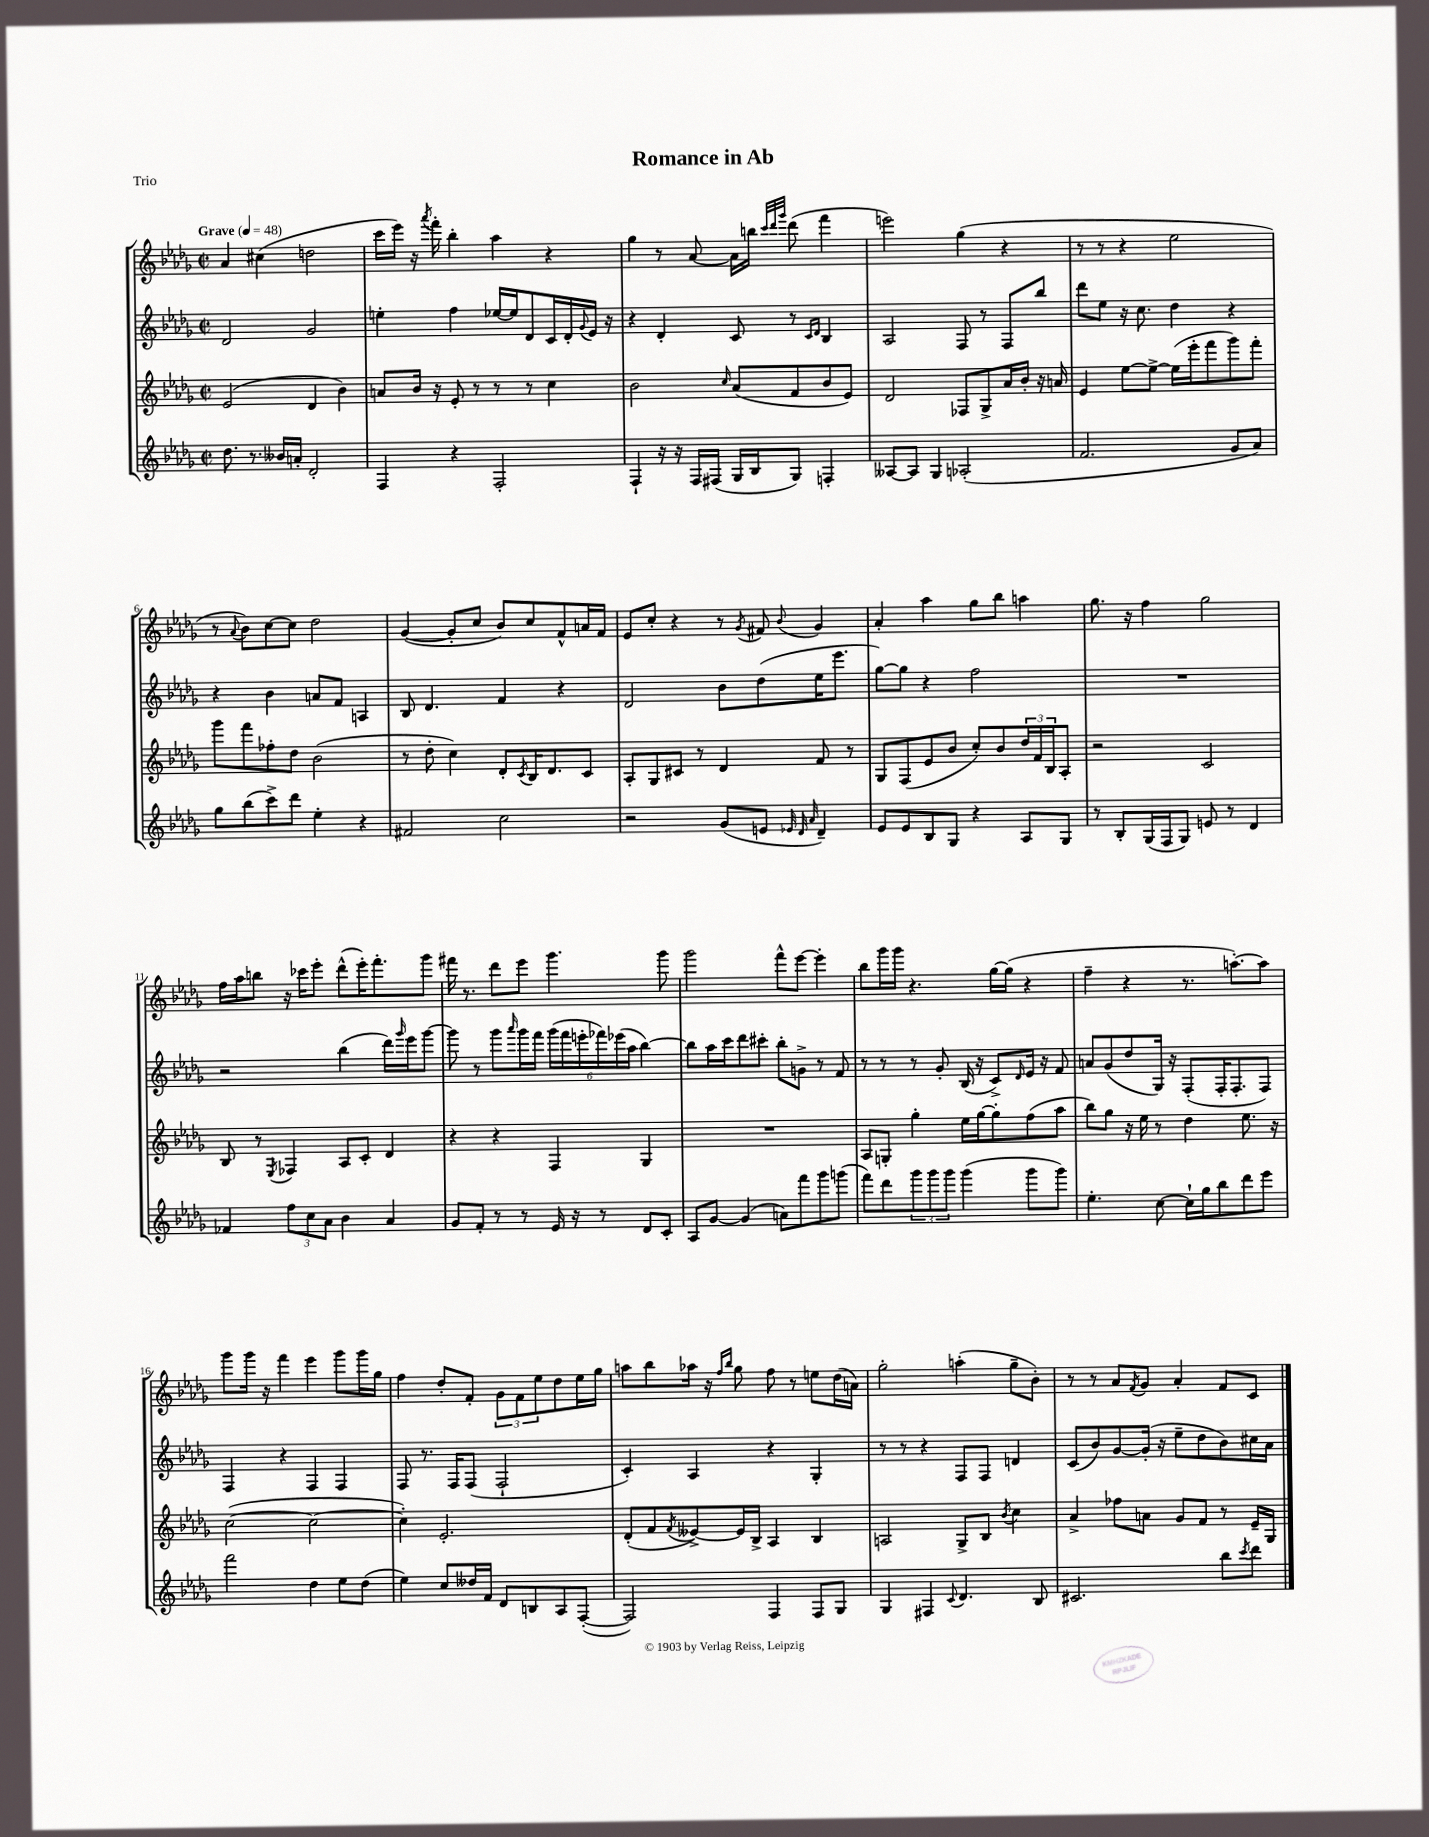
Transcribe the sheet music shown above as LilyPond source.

\header { title = "Romance in Ab" piece = "Trio" }
<<
\new StaffGroup <<
\new Staff = "s0" {
    \clef treble \key des \major \defaultTimeSignature \time 2/2 \tempo "Grave" 4 = 48
    aes'4 cis''4( d''2 |
    c'''16 ees'''16) r16 \acciaccatura { aes'''8 } f'''16-. bes''4-. aes''4 r4 |
    ges''4 r8 aes'8~ aes'16 b''16 \grace { c'''32 des'''32 ges'''32 } des'''8( f'''4 |
    e'''2) ges''4( r4 |
    r8 r8 r4 ees''2 |
    r8 \appoggiatura { aes'8 } bes'8) c''8~ c''8 des''2 |
    ges'4~( ges'8-. c''8 bes'8) c''8 f'8-^ a'16 f'16 |
    ees'8 c''8-. r4 r8 \acciaccatura { ges'8 } fis'8 \appoggiatura { bes'8 } ges'4 |
    aes'4-. aes''4 ges''8 bes''8 a''4 |
    ges''8. r16 f''4 ges''2 |
    f''16 aes''16 b''8 r16 ces'''16 ees'''8-. des'''8-^( ees'''16-.) f'''8.-. ges'''8 |
    fis'''16 r8. des'''8 ees'''8 ges'''4. ges'''8 |
    ges'''2 f'''8-^ ees'''8~ ees'''4-. |
    bes''8 ges'''16 ges'''16 r4. ges''16~ ges''16( r4 |
    f''4-- r4 r8. a''8.~-.) a''8 |
    ges'''8 ges'''16 r16 f'''4 ees'''4 ges'''8 ges'''16 ges''16 |
    f''4 des''8-. f'8-. \tuplet 3/2 { ges'8 f'8 ees''8 } des''8 ees''16 ges''16 |
    a''8 bes''8 aes''16 r16 \grace { f''16 bes''16 } ges''8 f''8 r8 e''8 des''16( a'16) |
    ges''2-. a''4-.( ges''8-- bes'8-.) |
    r8 r8 aes'8 \acciaccatura { f'8 } ges'8 aes'4-. f'8 c'8 \bar "|." |
}
\new Staff = "s1" {
    \clef treble \key des \major \defaultTimeSignature \time 2/2
    des'2 ges'2 |
    e''4-. f''4 ees''16~ ees''16 des'8 c'16 des'16-. \appoggiatura { ges'8 } ees'16 r16 |
    r4 des'4-. c'8 r8 \grace { c'16 des'16 } bes4 |
    aes2 f8 r8 f8 bes''8 |
    des'''8 ees''8 r16 c''8. des''4 r4 |
    r4 bes'4 a'8 f'8 a4 |
    bes8 des'4. f'4 r4 |
    des'2 bes'8 des''8( ees''16 ees'''8. |
    ges''8~) ges''8 r4 f''2 |
    R1 |
    r2 bes''4( des'''16) \grace { ges'''16 } ees'''16 ges'''8~ |
    ges'''8 r8 ges'''8 \grace { aes'''16 } ges'''16 f'''16 \tuplet 6/4 { ges'''16( f'''16 e'''16-. fes'''16) ees'''16( aes''16 } bes''4~) |
    bes''8 aes''16 c'''16 des'''8 cis'''8-. bes''8-. g'8-> r8 f'8 |
    r8 r8 r8 ges'8-. bes16( r16 c'8->) \grace { des'16 } ees'16 r16 f'8 |
    a'8 ges'8( des''8 ges16) r16 f8-.( f16-. f8.-. f8) |
    f4 r4 f4 f4 |
    f8 r8. f16 f8( f2-! |
    c'4-.) aes4 r4 ges4-. |
    r8 r8 r4 f8 f8 d'4 |
    c'8( bes'8) ges'8~ ges'16-.( r16 ees''8-- des''8 bes'8) cis''16 aes'16 \bar "|." |
}
\new Staff = "s2" {
    \clef treble \key des \major \defaultTimeSignature \time 2/2
    ees'2( des'4 bes'4) |
    a'8 bes'16 r16 ees'8-. r8 r8 r8 c''4 |
    bes'2 \grace { c''16 } aes'8( f'8 bes'8 ees'8) |
    des'2 fes8 ges8-> aes'16 bes'16-. r16 a'16 |
    ees'4 ees''8~ ees''8~-> ees''16( ees'''16-. f'''8 ges'''8) f'''8-. |
    ges'''8 f'''8 fes''8-. des''8 bes'2( |
    r8 des''8-. c''4) des'8-. \acciaccatura { c'8 } bes16 des'8. c'8 |
    aes8-. ges8 cis'8 r8 des'4 f'8 r8 |
    ges8 f8( ees'8 bes'8 c''8-.) bes'8 \tuplet 3/2 { des''16 f'16 bes16 } aes8-. |
    r2 c'2 |
    bes8 r8 \acciaccatura { ees8 } fes4 aes8 c'8-. des'4 |
    r4 r4 f4 ges4 |
    R1 |
    aes8 g8-. ges''4-. ees''16 ges''16~ ges''8-. f''8( aes''8 |
    bes''8) ges''8 r16 ees''16 r8 des''4 ees''8. r16 |
    c''2~( c''2~ |
    c''4-.) ees'2.-. |
    des'8-.( f'8 \acciaccatura { f'8 } eeses'8~->) eeses'16 bes16-> aes4 bes4 |
    a2 ges8-> bes8 \acciaccatura { bes'8 } c''4 |
    aes'4-> fes''8 a'8 ges'8 f'8 r8 ees'16-- ges16 \bar "|." |
}
\new Staff = "s3" {
    \clef treble \key des \major \defaultTimeSignature \time 2/2
    des''8. r8. beses'16 a'16-. des'2-. |
    f4 r4 f2-. |
    f4-! r16 r16 f16 fis16( ges16 bes16 ges8) f4-. |
    aeses8~ aeses8 ges4 aes2-.( |
    f'2. ges'8 aes'8) |
    ges''8 bes''8( c'''8->) des'''8 ees''4-. r4 |
    fis'2 c''2 |
    r2 ges'8( e'8 \grace { ees'32 des'32 aes'32 } des'4--) |
    ees'8 ees'8 bes8 ges8 r4 aes8 ges8 |
    r8 bes8-. ges16( f16 ges8) e'8 r8 des'4 |
    fes'4 \tuplet 3/2 { f''8 c''8 aes'8 } bes'4 aes'4 |
    ges'8 f'8-. r8 r8 ees'16 r16 r8 des'8 c'8-. |
    aes8 ges'8~ ges'4( a'8) f'''8 ges'''8 g'''8( |
    f'''8) des'''8 \tuplet 3/2 { ges'''8 ges'''8 ges'''8 } ges'''4( ges'''8 ges'''8) |
    ees''4.-. c''8~ c''16-! ges''16 bes''8 des'''8 ees'''8 |
    f'''2 des''4 ees''8 des''8( |
    ees''4) c''8 deses''16 f'16 des'8 b8 aes8 f8~-.( |
    f2) f4 f8 ges8 |
    ges4 fis4 \appoggiatura { c'8 } des'4. bes8 |
    cis'2. bes''8 \acciaccatura { c'''8 } des'''8 \bar "|." |
}
>>
>>
